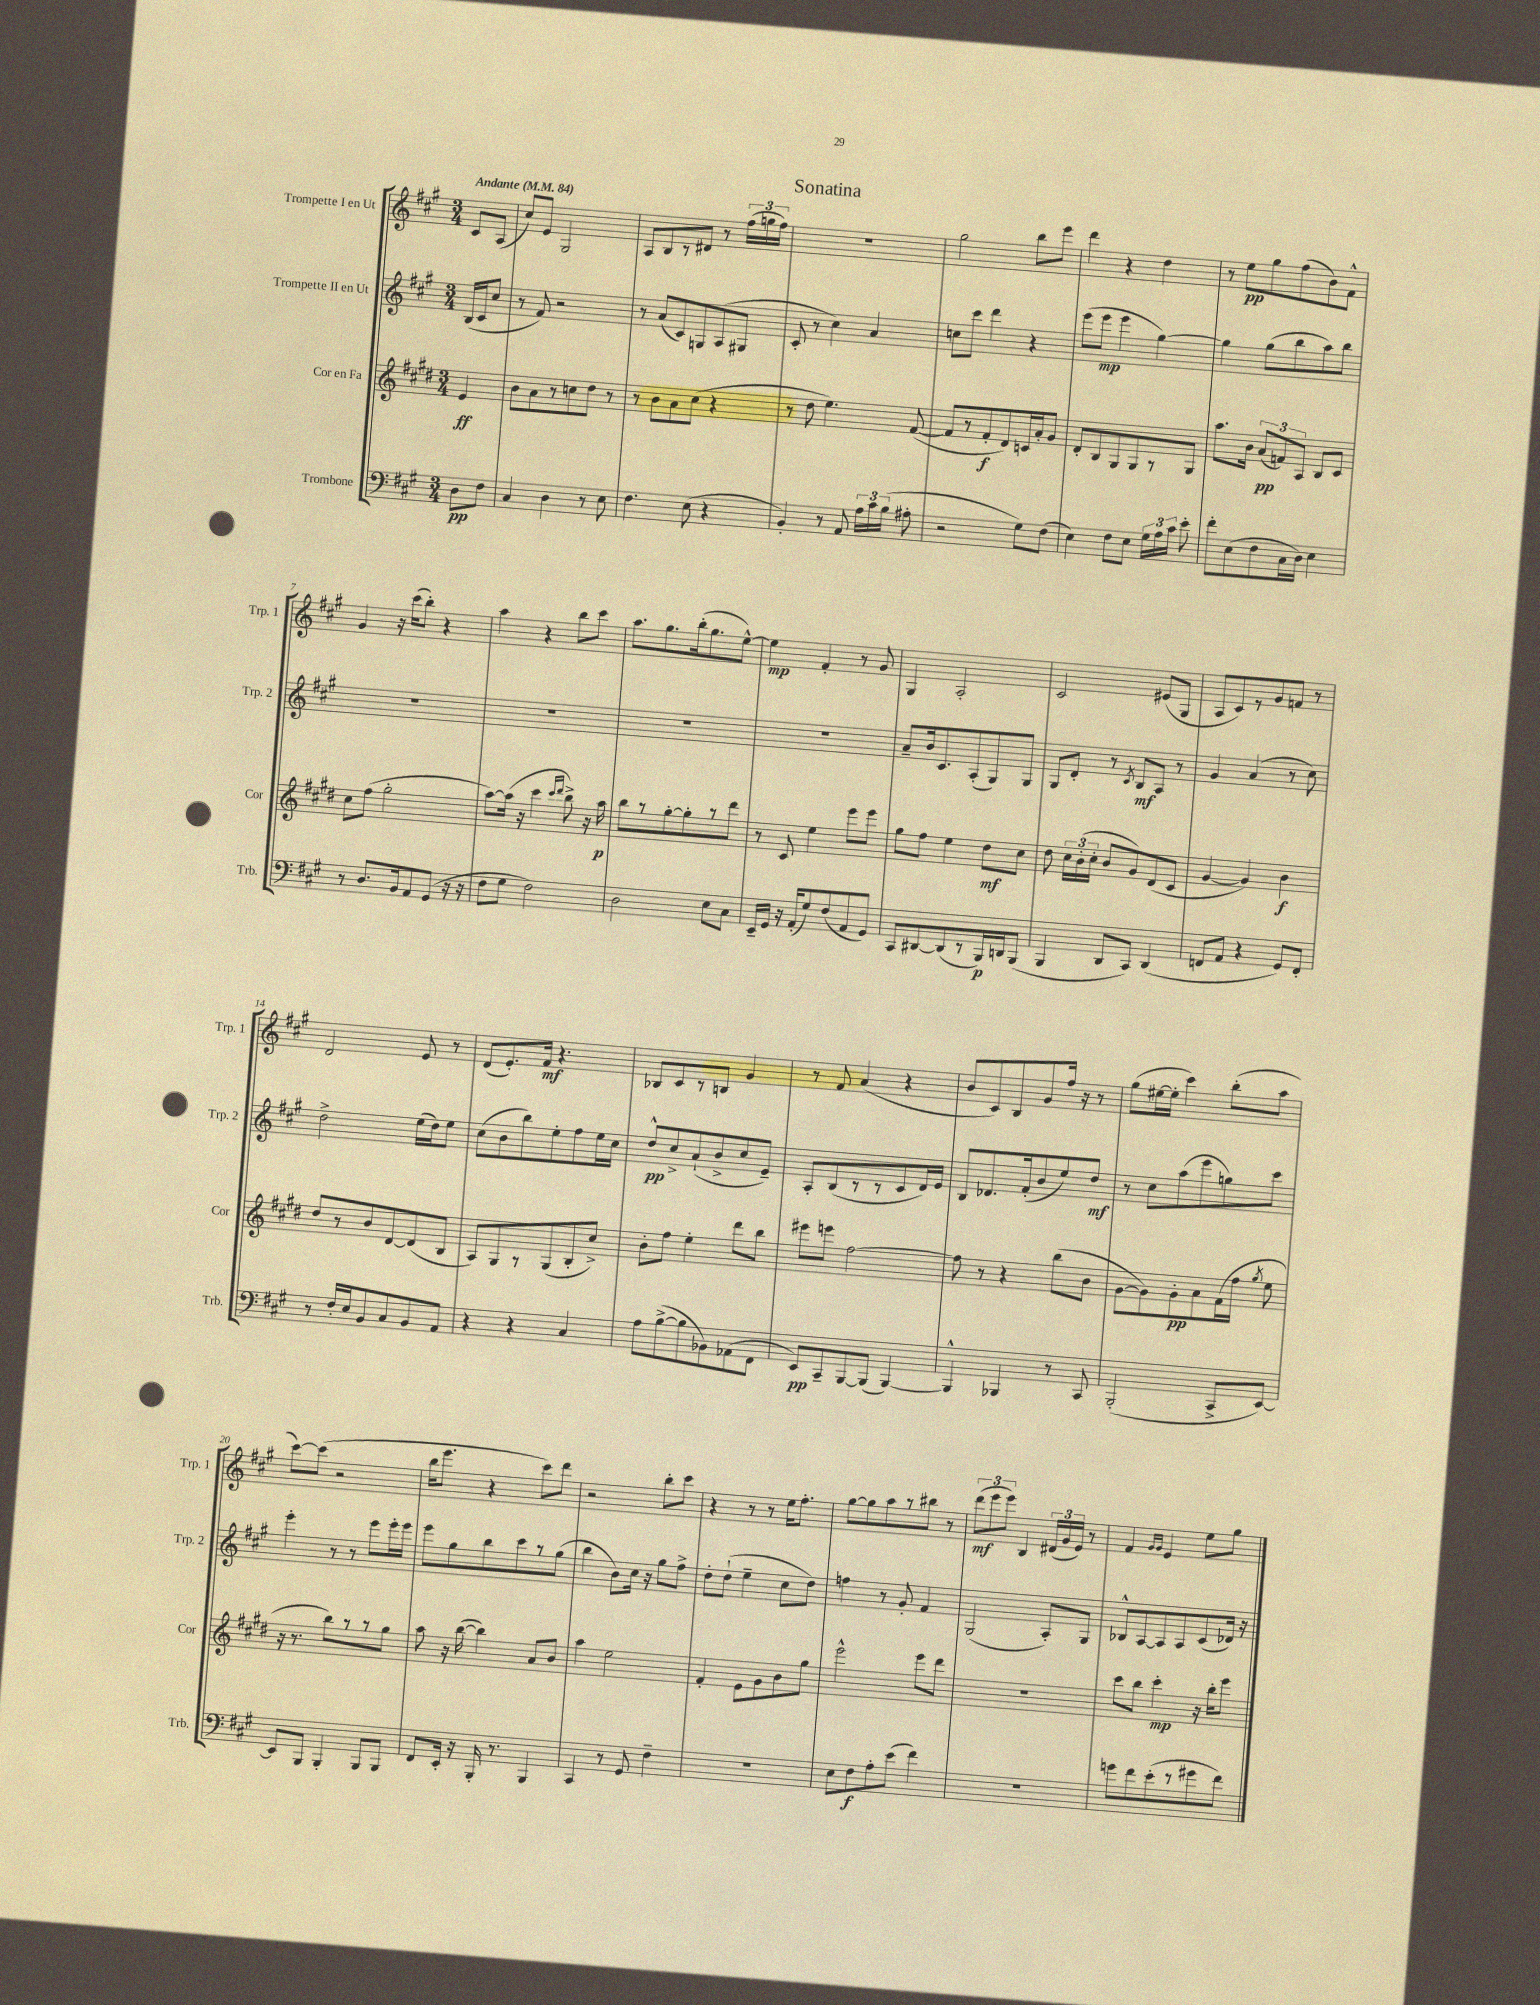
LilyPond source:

\header { title = "Sonatina" }
<<
\new StaffGroup <<
\new Staff = "s0" \with { instrumentName = "Trompette I en Ut" shortInstrumentName = "Trp. 1" } {
    \clef treble \key a \major \numericTimeSignature \time 3/4 \partial 4 \tempo "Andante" 4 = 84
    \autoBeamOff cis'8[ a8]( |
    cis''8[) e'8] gis2 |
    a8[ b8 r8 dis'8] r8 \tuplet 3/2 { fis''16[( g''16 fis''16]) } |
    R2. |
    gis''2 b''8[ e'''8] |
    d'''4 r4 d''4 |
    r8 e''8[\pp gis''8 fis''8( b'8) fis'8]-^ |
    gis'4 r16 cis'''16[( b''8]-.) r4 |
    a''4 r4 b''8[ cis'''8] |
    a''8.[ gis''8. b''16-.( gis''8. e''8]~-^) |
    e''4\mp fis'4-. r8 gis'8 |
    gis4 a2-. |
    cis'2 eis'8[( gis8] |
    a8[ cis'8) r8 gis'8 f'8] r8 |
    d'2 e'8 r8 |
    d'8[( e'8.-.) fis'16]\mf r4. |
    bes8[ cis'8 r8 b8] gis'4 |
    r8 fis'8 a'4( r4 |
    b'8[ cis'8) b8 gis'8 fis''16] r16 r8 |
    gis''8[( eis''16~ eis''16]-. cis'''4) b''8[-.( a''8] |
    cis'''8[~) cis'''8]( r2 |
    b''16[ e'''8.] r4 cis'''8[) d'''8] |
    r2 b''8[-. cis'''8] |
    r4 r8 r8 e''16[ fis''8.]-. |
    gis''8[~ gis''8 a''8 r8 bis''8] r8 |
    \tuplet 3/2 { d'''8[\mf( e'''8 e'''8]) } b4 \tuplet 3/2 { dis'16[( gis'16 e'16]) } r8 |
    fis'4 \grace { gis'16[ gis'16] } e'4 e''8[ gis''8] \bar "|." |
}
\new Staff = "s1" \with { instrumentName = "Trompette II en Ut" shortInstrumentName = "Trp. 2" } {
    \clef treble \key a \major \numericTimeSignature \time 3/4 \partial 4
    \autoBeamOff b16[( cis'16 cis''8] |
    r8 fis'8) r2 |
    r8 a'8[( cis'8) g8 a8( gis8] |
    cis'8-. r8 cis''4) a'4 |
    c''8[ cis'''8] d'''4 r4 |
    e'''8[( e'''8]\mp e'''4 gis''4~) |
    gis''4 gis''8[( b''8 a''8) b''8] |
    R2. |
    R2. |
    R2. |
    R2. |
    a'8[-- b'16 cis'8. a8-.( gis8) gis8] |
    gis8[ d'8]-. r8 \acciaccatura { cis'8 } b8[\mf a8] r8 |
    gis'4 a'4( r8 cis''8) |
    d''2-> e''16[( d''16) e''8] |
    cis''8[( b'8 b''8) e''8-. fis''8 e''16 cis''16] |
    d''8[-^\pp cis''8-> a'8-!( b'8-> cis''8 e'8]--) |
    a8[-. b8( r8 r8 cis'8 d'16) e'16] |
    b8[ des'8. fis'16-.( b'8 e''8) d''8]\mf |
    r8 cis''8[ a''8( e'''8 g''8) cis'''8] |
    e'''4-. r8 r8 e'''8[ e'''16-. e'''16] |
    e'''8[ gis''8 b''8 cis'''8 r8 gis''8]( |
    b''4 b'8[) cis''16] r16 gis''8[ fis''8]-> |
    d''8[-. d''8]-!( e''4-- cis''8[ d''8]) |
    f''4 r8 gis'8-. fis'4 |
    gis2( a8[-.) gis8] |
    bes8[-^ a8~ a8 a8 cis'8( des'16]) r16 \bar "|." |
}
\new Staff = "s2" \with { instrumentName = "Cor en Fa" shortInstrumentName = "Cor" } {
    \clef treble \key e \major \numericTimeSignature \time 3/4 \partial 4
    \autoBeamOff e'4\ff |
    b'8[ a'8 r8 c''8 dis''8] r8 |
    r8 b'8[ a'8 cis''8]( r4 |
    r8 dis''8 e''4.) fis'8~( |
    fis'8[ r8 fis'8-.\f dis'8) c'16 a'16-. gis'8] |
    dis'8[-. b8 gis8 gis8 r8 gis8] |
    a''8.[ b'16] \tuplet 3/2 { a'8[\pp( f'8) a8] } b8[ cis'8] |
    cis''8[ fis''8]( gis''2-. |
    a''8[~) a''16]( r16 cis'''4 \grace { cis'''16[ dis'''16] } b''8->) r16 a''16\p |
    b''8[ r8 gis''8~-. gis''8-. r8 dis'''8] |
    r8 cis'8 e''4 e'''8[ e'''8] |
    gis''8[ fis''8] e''4 dis''8[\mf cis''8] |
    dis''8 \tuplet 3/2 { cis''16[ b'16-.( cis''16]-. } b'8[ gis'8) dis'8( cis'8] |
    gis'4~ gis'4) b'4\f |
    dis''8[ r8 b'8 dis'8~ dis'8( b8] |
    a8[) gis8 r8 gis8( b8-. cis''8]->) |
    b'8[-. fis''8] e''4-. dis'''8[ b''8] |
    eis'''8[ e'''8] fis''2~ |
    fis''8 r8 r4 b''8[( b'8] |
    gis'8[~ gis'8) gis'8-.\pp a'8 fis'16( fis''16] \acciaccatura { gis''8 } e''8 |
    r16 r8. b''8[) r8 r8 gis''8] |
    a''8 r16 b''16~( b''4) a'8[ b'8] |
    a''4 e''2 |
    fis'4-. e'8[ gis'8 b'8 gis''8] |
    e'''2-^ e'''8[ dis'''8] |
    R2. |
    cis'''8[ b''8] cis'''4-.\mp r16 b''16[-. e'''8] \bar "|." |
}
\new Staff = "s3" \with { instrumentName = "Trombone" shortInstrumentName = "Trb." } {
    \clef bass \key a \major \numericTimeSignature \time 3/4 \partial 4
    \autoBeamOff d8[\pp fis8] |
    cis4 d4 r8 e8 |
    fis4. e8( r4 |
    b,4-.) r8 a,8 \tuplet 3/2 { a16[ cis'16 b16]( } ais8-. |
    r2 gis8[) fis8]( |
    e4) fis8[ e8] \tuplet 3/2 { gis16[ a16 cis'16] } e'8-. |
    fis'8[-. e8( fis8 cis16 d16]) e4 |
    r8 d8.[ b,16 a,8 gis,8]( r16 r16 |
    fis8[ gis8] fis2) |
    d2 e8[ cis8] |
    e,16[-- gis,16] r16 a,16[-.( gis8) fis8( a,8 gis,8]) |
    cis,8[ dis,8~ dis,8( r8 b,,16\p) d,16 b,,8]( |
    b,,4 d,8[ cis,8]) d,4( |
    f,8[ a,8] r4 gis,8[) f,8]-. |
    r8 fis16[-. e16 b,8 cis8 b,8 a,8] |
    r4 r4 cis4 |
    a8[ b8~->( b8 bes,8) aes,8( fis,8] |
    e,8[\pp) cis,8-- b,,8~ b,,8]( b,,4~) |
    b,,4-^ bes,,4 r8 cis,8 |
    b,,2-.( cis,8[-> e,8]~) |
    e,8[ b,,8] b,,4-. b,,8[ b,,8] |
    fis,8[ e,16]-. r16 b,,16-. r8. b,,4 |
    cis,4 r8 gis,8 fis4-- |
    R2. |
    e8[ fis8\f a8-. e'8]( fis'4) |
    R2. |
    g'8[ fis'8 e'8-.( r8 gis'8 fis'8]) \bar "|." |
}
>>
>>
